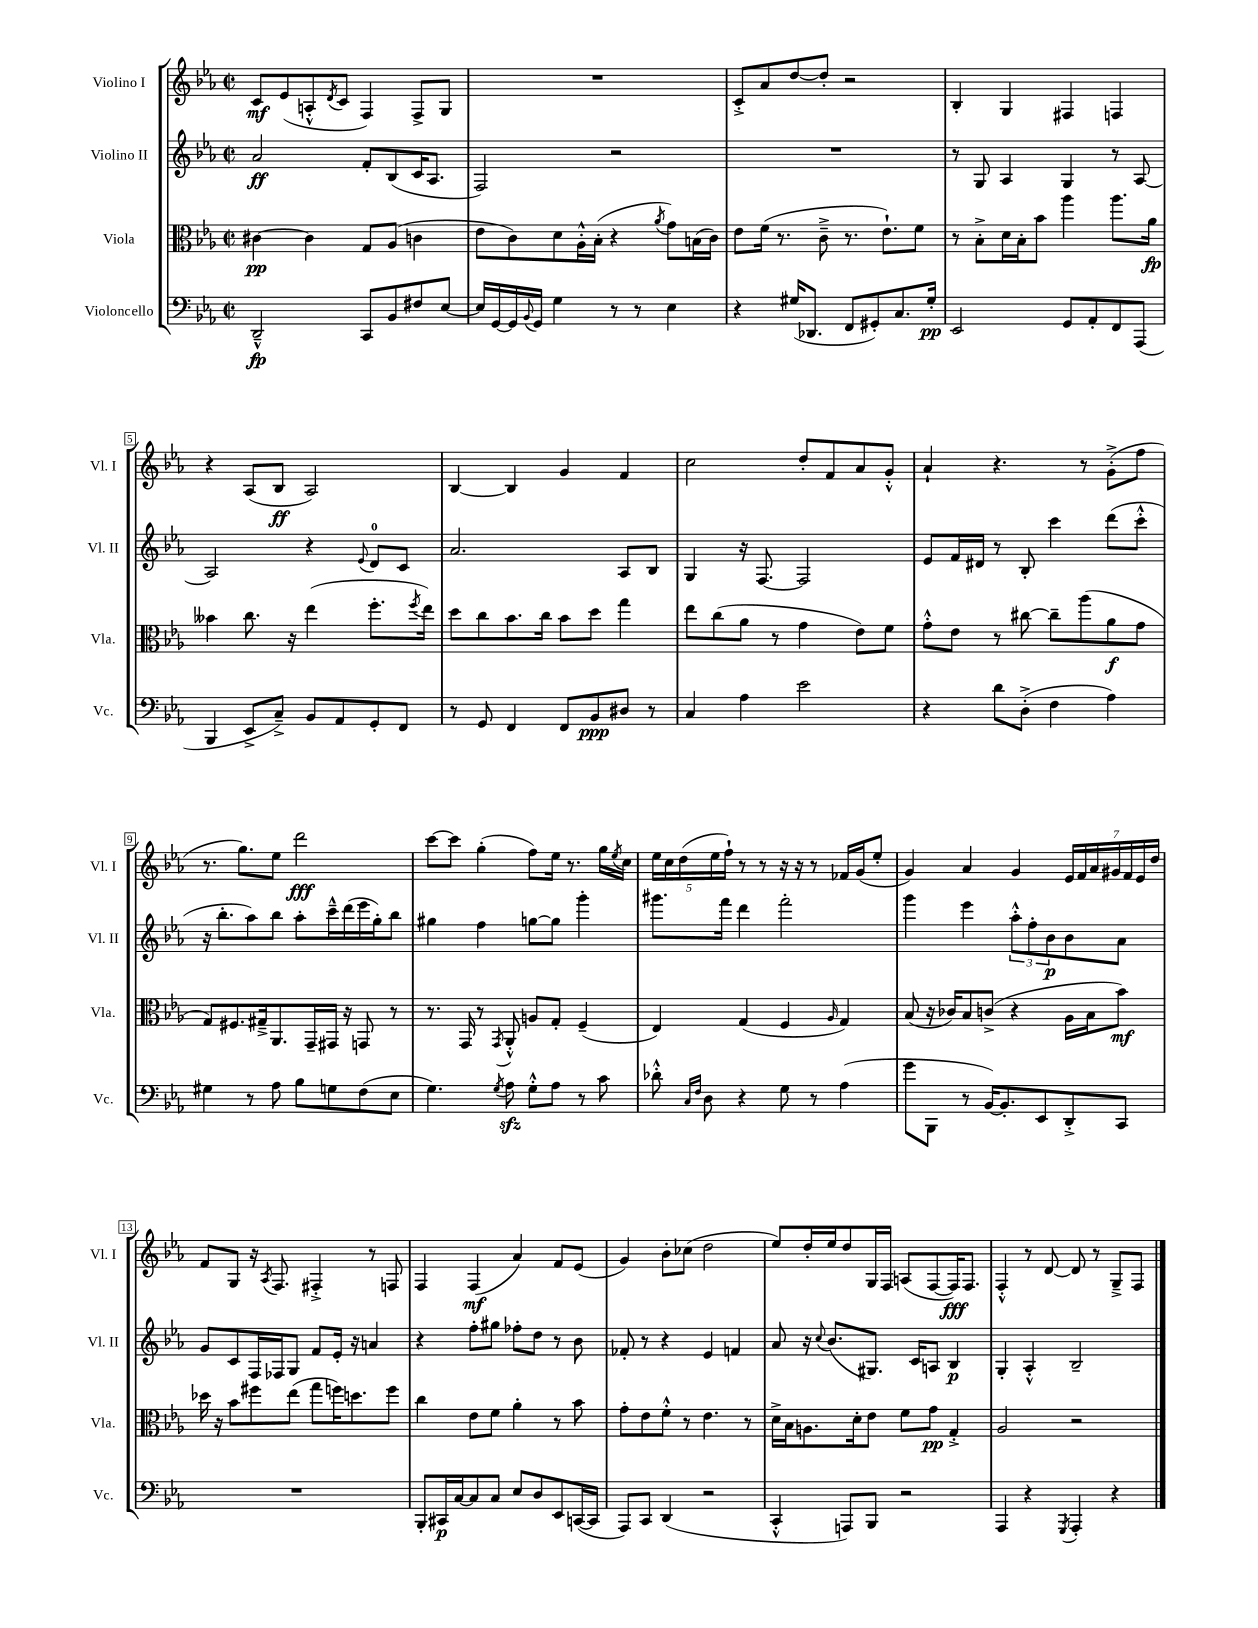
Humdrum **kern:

**kern	**dynam	**kern	**dynam	**kern	**dynam	**kern	**dynam
*part4	*part4	*part3	*part3	*part2	*part2	*part1	*part1
*staff4	*staff4	*staff3	*staff3	*staff2	*staff2	*staff1	*staff1
*I"Violoncello	*	*I"Viola	*	*I"Violino II	*	*I"Violino I	*
*I'Vc.	*	*I'Vla.	*	*I'Vl. II	*	*I'Vl. I	*
*clefF4	*	*clefC3	*	*clefG2	*	*clefG2	*
*k[b-e-a-]	*	*k[b-e-a-]	*	*k[b-e-a-]	*	*k[b-e-a-]	*
*M2/2	*	*M2/2	*	*M2/2	*	*M2/2	*
*met(c|)	*	*met(c|)	*	*met(c|)	*	*met(c|)	*
=1	=1	=1	=1	=1	=1	=1	=1
2DD~^^/	fp	[4c#X\	pp	2a-/	ff	8c/L	mf
.	.	.	.	.	.	(8e-/	.
.	.	4c#\]	.	.	.	8An'^^/	.
.	.	.	.	.	.	8qd/	.
.	.	.	.	.	.	8c/J	.
8CC/L	.	8G/L	.	8f'/L	.	4F/)	.
8BB-/	.	(8A-/J	.	(8B-/	.	.	.
8F#X/	.	4cn\	.	16c/K	.	8F^/L	.
.	.	.	.	8.A-/J	.	.	.
[8E-/J	.	.	.	.	.	8G/J	.
=2	=2	=2	=2	=2	=2	=2	=2
16E-/LL]	.	8e-\L	.	2F/)	.	1r	.
[16GG/	.	.	.	.	.	.	.
16GG/]	.	8c\)	.	.	.	.	.
8qqBB-/	.	.	.	.	.	.	.
16GG/JJ	.	.	.	.	.	.	.
4G\	.	8d\	.	.	.	.	.
.	.	16A-'^^\L	.	.	.	.	.
.	.	(16B-'\JJ	.	.	.	.	.
8r	.	4r	.	2r	.	.	.
8r	.	.	.	.	.	.	.
.	.	8qa-/	.	.	.	.	.
4E-\	.	8g\L)	.	.	.	.	.
.	.	(16Bn\L	.	.	.	.	.
.	.	16c\JJ)	.	.	.	.	.
=3	=3	=3	=3	=3	=3	=3	=3
4r	.	8e-\L	.	1r	.	8c'^/L	.
.	.	(16f\Jk	.	.	.	8a-/	.
.	.	8.r	.	.	.	.	.
(16G#X/KL	.	.	.	.	.	[8dd/	.
8.DD-X/J	.	.	.	.	.	.	.
.	.	8c~^\	.	.	.	8dd'/J]	.
8FF/L	.	8.r	.	.	.	2r	.
8GG#X'/)	.	.	.	.	.	.	.
.	.	8.e-`\L)	.	.	.	.	.
8.C/	.	.	.	.	.	.	.
.	.	8f\J	.	.	.	.	.
16G#'/Jk	pp	.	.	.	.	.	.
=4	=4	=4	=4	=4	=4	=4	=4
2EE-/	.	8r	.	8r	.	4B-'/	.
.	.	8B-'^\L	.	8G/	.	.	.
.	.	16d\L	.	4A-/	.	4G/	.
.	.	16B-'\J	.	.	.	.	.
.	.	8b-\J	.	.	.	.	.
8GG/L	.	4aa-\	.	4G/	.	4F#X/	.
8AA-'/	.	.	.	.	.	.	.
8FF/	.	8.aa-\L	.	8r	.	4Fn/	.
(8AAA-/J	.	.	.	[8A-/	.	.	.
.	.	16a-\Jk	fp	.	.	.	.
!!LO:LB:g=z
=5	=5	=5	=5	=5	=5	=5	=5
4BBB-/	.	4b--X\	.	2A-/]	.	4r	.
8EE-^/L	.	8.cc\	.	.	.	(8A-/L	.
8C~^/J)	.	.	.	.	.	8B-/J	ff
.	.	16r	.	.	.	.	.
8BB-/L	.	(4ee-\	.	4r	.	2A-/)	.
8AA-/	.	.	.	.	.	.	.
.	.	.	.	8qqe-/	.	.	.
8GG'/	.	8.ff'\L	.	8d/L	.	.	.
8FF/J	.	.	.	8c/J	.	.	.
.	.	8qff/	.	.	.	.	.
.	.	16ee-\Jk)	.	.	.	.	.
=6	=6	=6	=6	=6	=6	=6	=6
8r	.	8dd\L	.	2.a-/	.	[4B-/	.
8GG/	.	8cc\	.	.	.	.	.
4FF/	.	8.b-\	.	.	.	4B-/]	.
.	.	16cc\Jk	.	.	.	.	.
8FF/L	.	8b-\L	.	.	.	4g/	.
8BB-/	ppp	8dd\J	.	.	.	.	.
8D#X/J	.	4gg\	.	8A-/L	.	4f/	.
8r	.	.	.	8B-/J	.	.	.
=7	=7	=7	=7	=7	=7	=7	=7
4C/	.	8ee-\L	.	4G/	.	2cc\	.
.	.	(8cc\	.	.	.	.	.
4A-\	.	8a-\J	.	16r	.	.	.
.	.	.	.	[8.F/	.	.	.
.	.	8r	.	.	.	.	.
2e-\	.	4g\	.	2F/]	.	8dd'/L	.
.	.	.	.	.	.	8f/	.
.	.	8e-\L)	.	.	.	8a-/	.
.	.	8f\J	.	.	.	8g'^^/J	.
=8	=8	=8	=8	=8	=8	=8	=8
4r	.	8g'^^\L	.	8e-/L	.	4a-`/	.
.	.	8e-\J	.	16f/L	.	.	.
.	.	.	.	16d#X/JJ	.	.	.
8d\L	.	8r	.	8r	.	4.r	.
(8D'^\J	.	[8cc#X\	.	8B-'/	.	.	.
4F\	.	8cc#~\L]	.	4ccc\	.	.	.
.	.	(8aa-\	.	.	.	8r	.
4A-\)	.	8a-\	f	(8ddd\L	.	(8g'^\L	.
.	.	8g\J	.	8ccc'^^\J	.	8ff\J	.
!!LO:LB:g=z
=9	=9	=9	=9	=9	=9	=9	=9
4G#X\	.	8G/L)	.	16r	.	8.r	.
.	.	.	.	8.bb-'\L	.	.	.
.	.	8.F#X/	.	.	.	.	.
.	.	.	.	.	.	8.gg\L)	.
8r	.	.	.	8aa-\)	.	.	.
.	.	16G#X~^/k	.	.	.	.	.
8A-\	.	8.AA-/	.	8bb-\J	.	8ee-\J	.
8B-\L	.	.	.	8aa-'\L	.	2ddd\	fff
.	.	16GG~/L	.	.	.	.	.
8Gn\	.	16GG#X/JJ	.	16ccc~^^\L	.	.	.
.	.	16r	.	(16ddd\	.	.	.
(8F\	.	8GGn/	.	16eee-\	.	.	.
.	.	.	.	16gg'\J)	.	.	.
8E-\J	.	8r	.	8bb-\J	.	.	.
=10	=10	=10	=10	=10	=10	=10	=10
4.G\)	.	8.r	.	4gg#X\	.	[8ccc\L	.
.	.	.	.	.	.	8ccc\J]	.
.	.	16GG/	.	.	.	.	.
.	.	8r	.	4ff\	.	(4gg'\	.
8qG/	.	8qGG/	.	.	.	.	.
8A-zz\	.	8AA-'^^/	.	.	.	.	.
8G'^^\L	.	8An/L	.	[8ggn\L	.	8ff\L)	.
8A-\J	.	8G'/J	.	8gg\J]	.	16ee-\Jk	.
.	.	.	.	.	.	8.r	.
8r	.	(4F~/	.	4ggg'\	.	.	.
8c\	.	.	.	.	.	16gg\LL	.
.	.	.	.	.	.	8qee-/	.
.	.	.	.	.	.	16cc\JJ	.
=11	=11	=11	=11	=11	=11	=11	=11
8d-X'^^\	.	4E-/)	.	8.ggg#X\L	.	20ee-\LL	.
.	.	.	.	.	.	20cc\	.
.	.	.	.	.	.	(20dd\	.
16qqC/LL	.	.	.	.	.	.	.
16qqF/JJ	.	.	.	.	.	.	.
8D\	.	.	.	.	.	.	.
.	.	.	.	.	.	20ee-\	.
.	.	.	.	16fff\Jk	.	.	.
.	.	.	.	.	.	20ff`\JJ)	.
4r	.	(4G/	.	4ddd\	.	8r	.
.	.	.	.	.	.	8r	.
8G\	.	4F/	.	2fff'\	.	16r	.
.	.	.	.	.	.	16r	.
8r	.	.	.	.	.	8r	.
.	.	16qqA-/	.	.	.	.	.
(4A-\	.	4G/)	.	.	.	16f-X/LL	.
.	.	.	.	.	.	(16g/J	.
.	.	.	.	.	.	8ee-'/J	.
=12	=12	=12	=12	=12	=12	=12	=12
8g\L	.	(8B-/	.	4ggg\	.	4g/)	.
8BBB-\J	.	16r	.	.	.	.	.
.	.	16c-X/KL)	.	.	.	.	.
8r	.	8B-/	.	4eee-\	.	4a-/	.
[16BB-/KL)	.	(8cn^/J	.	.	.	.	.
8.BB-'/]	.	.	.	.	.	.	.
.	.	4r	.	12aa-'^^\L	.	4g/	.
.	.	.	.	12ff'\	.	.	.
8EE-/	.	.	.	.	.	.	.
.	.	.	.	12b-\	p	.	.
8DD'^/	.	16A-\LL	.	8b-\	.	28e-/LL	.
.	.	.	.	.	.	28f/	.
.	.	16B-\J	.	.	.	.	.
.	.	.	.	.	.	28a-/	.
.	.	.	.	.	.	28g#X/	.
8CC/J	.	8b-\J)	mf	8a-\J	.	.	.
.	.	.	.	.	.	28f/	.
.	.	.	.	.	.	28e-/	.
.	.	.	.	.	.	28dd/JJ	.
!!LO:LB:g=z
=13	=13	=13	=13	=13	=13	=13	=13
1r	.	16dd-X\	.	8g/L	.	8f/L	.
.	.	16r	.	.	.	.	.
.	.	8b-\L	.	8c/	.	8G/J	.
.	.	8ff#X\	.	16F/L	.	16r	.
.	.	.	.	.	.	8qA-/	.
.	.	.	.	16F-X/J	.	8.F/	.
.	.	(8ee-\J	.	8G/J	.	.	.
.	.	8gg\L	.	8f/L	.	4F#X'^/	.
.	.	16ffn\K)	.	16e-'/Jk	.	.	.
.	.	8.ddn\	.	16r	.	.	.
.	.	.	.	4an/	.	8r	.
.	.	8ff\J	.	.	.	8Fn/	.
=14	=14	=14	=14	=14	=14	=14	=14
8BBB-'/L	.	4cc\	.	4r	.	4F/	.
16CC#X/L	p	.	.	.	.	.	.
[16C/J	.	.	.	.	.	.	.
8C/]	.	8e-\L	.	8ff'\L	.	(4F/	mf
8C/J	.	8f\J	.	8gg#X\J	.	.	.
8E-/L	.	4a-'\	.	8ff-X'\L	.	4a-/)	.
8D/	.	.	.	8dd\J	.	.	.
8EE-/	.	8r	.	8r	.	8f/L	.
([16CCn/L	.	8b-\	.	8b-\	.	(8e-/J	.
16CC/JJ]	.	.	.	.	.	.	.
=15	=15	=15	=15	=15	=15	=15	=15
8AAA-/L)	.	8g'\L	.	8f-X'/	.	4g/)	.
8CC/J	.	8e-\	.	8r	.	.	.
(4DD/	.	8f'^^\J	.	4r	.	8b-'\L	.
.	.	8r	.	.	.	(8cc-X\J	.
2r	.	4.e-\	.	4e-/	.	2dd\	.
.	.	.	.	4fn/	.	.	.
.	.	8r	.	.	.	.	.
=16	=16	=16	=16	=16	=16	=16	=16
4CC'^^/	.	16d^\LL	.	8a-/	.	8ee-/L)	.
.	.	16B-\J	.	.	.	.	.
.	.	8.An\	.	16r	.	16dd'/L	.
.	.	.	.	8qqcc/	.	.	.
.	.	.	.	(8.b-/L	.	16ee-/J	.
8AAAn/L)	.	.	.	.	.	8dd/	.
.	.	16d'\k	.	.	.	.	.
8BBB-/J	.	8e-\J	.	8.G#X/J)	.	16G/L	.
.	.	.	.	.	.	16F/JJ	.
2r	.	8f\L	.	.	.	(8An/L	.
.	.	.	.	16c/KL	.	.	.
.	.	8g\J	pp	8An/J	.	[8F/	.
.	.	4G'^/	.	4B-/	p	16F/K])	fff
.	.	.	.	.	.	8.F/J	.
=17	=17	=17	=17	=17	=17	=17	=17
4AAA-/	.	2A-/	.	4G'/	.	4F'^^/	.
4r	.	.	.	4A-'^^/	.	8r	.
.	.	.	.	.	.	[8d/	.
8qGGG/	.	.	.	.	.	.	.
4AAA-'/	.	2r	.	2B-~/	.	8d/]	.
.	.	.	.	.	.	8r	.
4r	.	.	.	.	.	8G~^/L	.
.	.	.	.	.	.	8F/J	.
==	==	==	==	==	==	==	==
*-	*-	*-	*-	*-	*-	*-	*-
